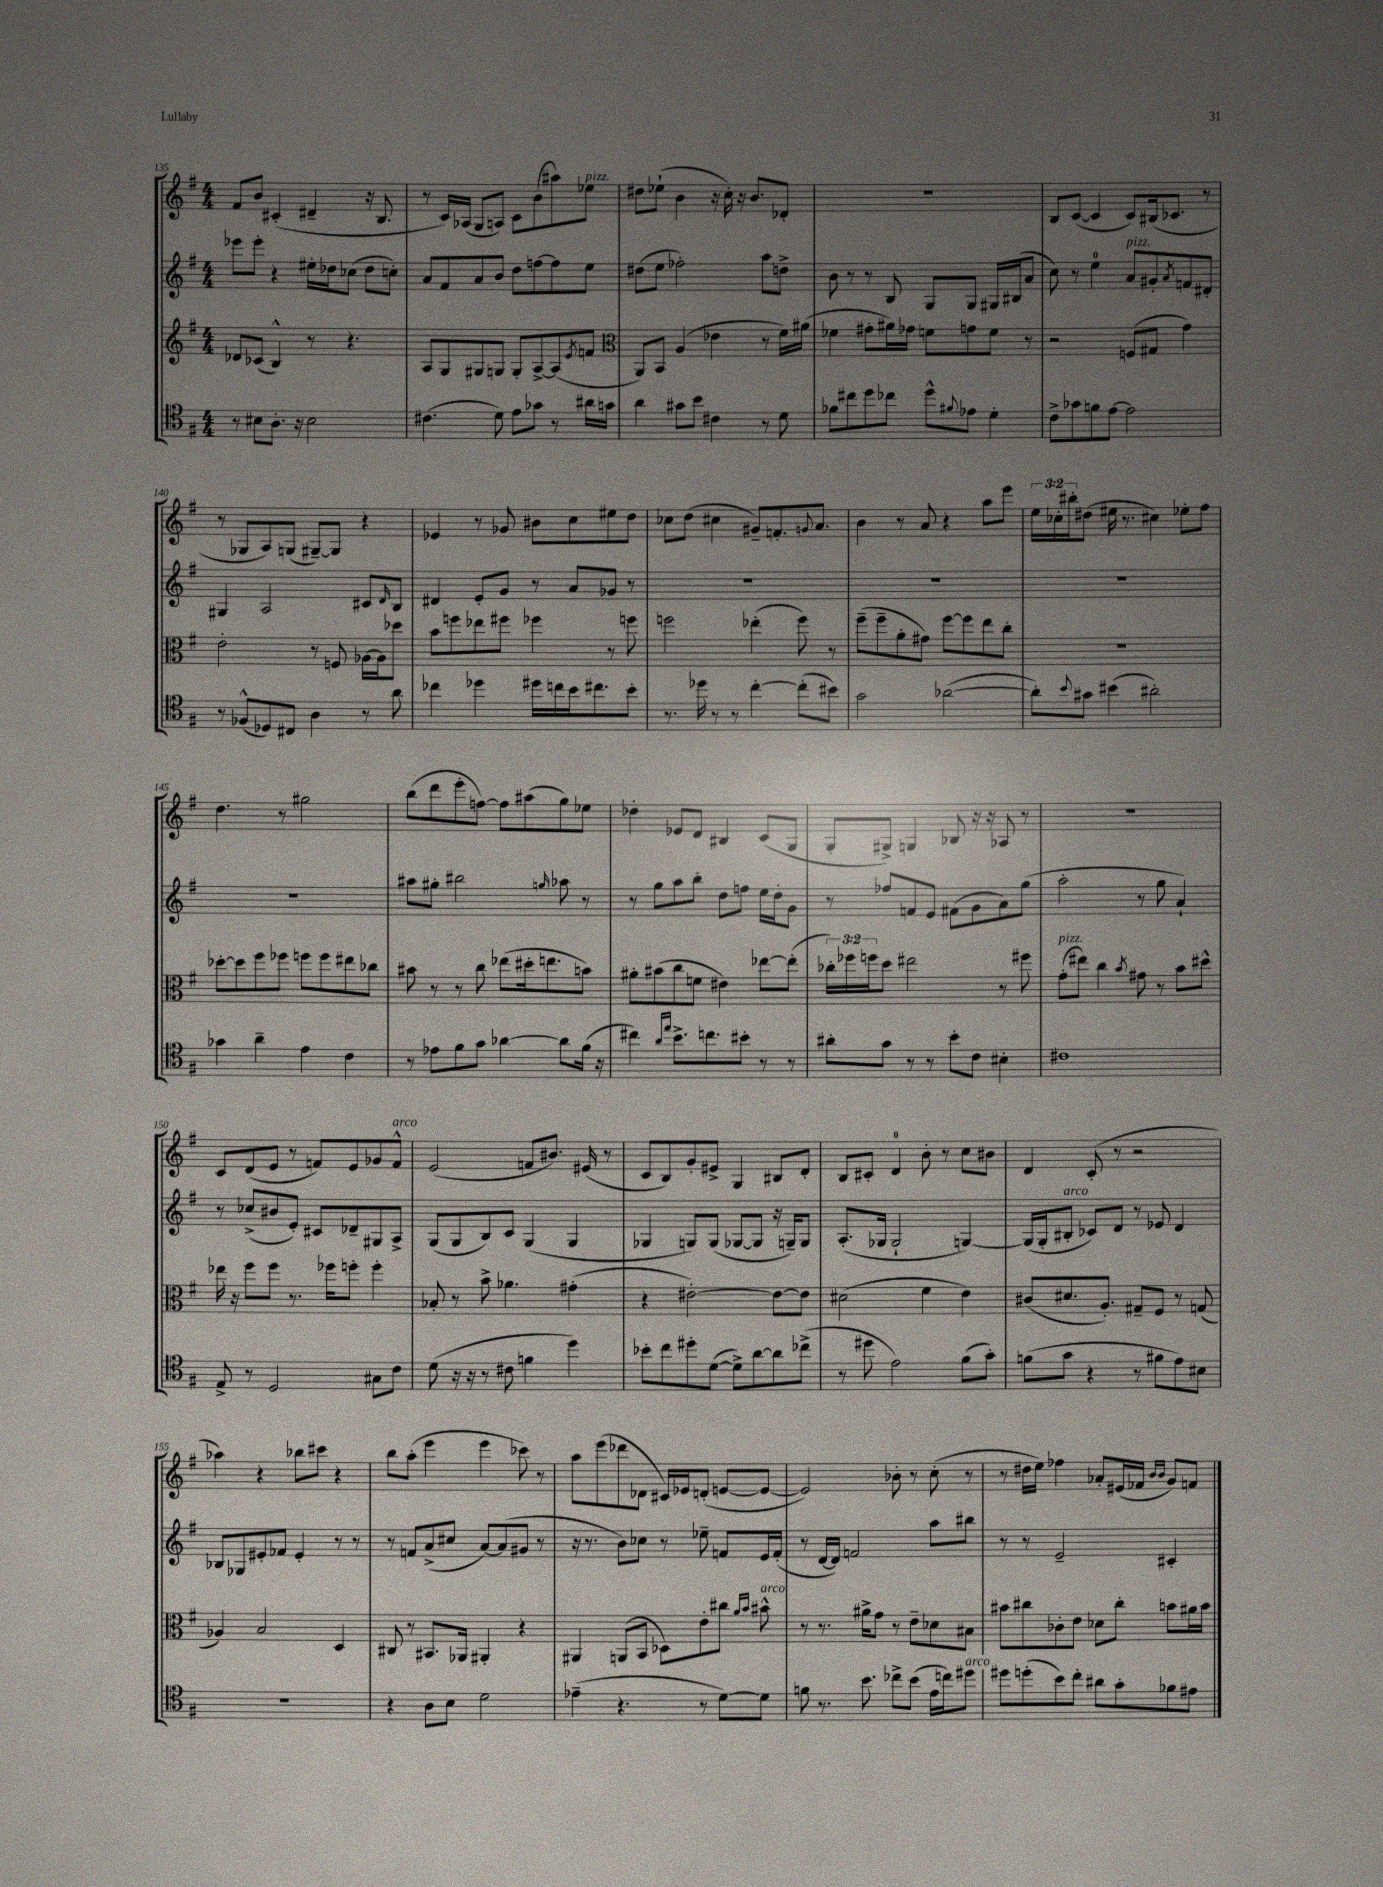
<<
\new StaffGroup <<
\new Staff = "s0" {
    \clef treble \key g \major \numericTimeSignature \time 4/4 \override Staff.TupletNumber.text = #tuplet-number::calc-fraction-text
    fis'8 b'8 cis'4-.( dis'4-- r16 b8. |
    r8 c'16) aes16( g8 a8) c'8 b'8( ais''8) ees''8^\markup { \italic "pizz." } |
    dis''8 ees''8-!( b'4 r16 c''16-.) r16 b'8. des'8-. |
    R1 |
    b8 c'8~( c'4 c'8) bis16( ces'8. r8 |
    r8 ges8 a8) g8( gis8~--) gis8 r4 |
    ees'4 r8 ges'8 bis'8 c''8 eis''8 d''8 |
    ces''8 d''8( cis''4 gis'8--) f'8.-. \appoggiatura { g'8 } a'8. |
    b'4 r8 a'8 r4 a''8 e'''8 |
    \tuplet 3/2 { e''16 ces''16-. bis''16-. } dis''8( eis''16 r8. cis''4) ees''8-. fis''8 |
    d''4. r8 gis''2 |
    b''8( d'''8 e'''8-. f''8~) f''8 ais''8( g''8) ees''8 |
    des''4-. ees'8 d'8 bis4 c'8( g8 |
    g8-. gis8->) g4 bes8 r16 r16 aes8 r8 |
    R1 |
    c'8 d'8( e'8 r8 f'8) e'8 ges'8 f'8-^^\markup { \italic "arco" } |
    e'2( f'8 bis'8.) eis'16( r8 |
    c'8 b8) g'8-. eis'8-> g4 bis8 d'8-. |
    b8 cis'8-. d'4-0 b'8-. r8 c''8 bis'8 |
    d'4 c'8-.( r8 r2 |
    aes''4) r4 bes''8 cis'''8 r4 |
    b''8 a''8-.( e'''4 e'''4 ces'''8) r8 |
    a''8 e'''8( des'''8 des'8 cis'16) ees'16 d'8-.( e'8~ e'8~ |
    e'2) bes'8-. r8 c''8-.( r8 |
    r8 dis''16 e''16) fes''4 aes'8-. eis'16( fes'16 \grace { b'16 b'16 } g'8) f'8 \bar "|." |
}
\new Staff = "s1" {
    \clef treble \key g \major \numericTimeSignature \time 4/4
    ees'''8 ees'''8-. r4 eis''16-. des''16 ces''8( des''8 c''8-.) |
    a'8 fis'8 a'8 b'8 d''8 f''8~ f''8 e''8 |
    dis''8( e''8 fes''2-.) a''8 d''8-> |
    b'8 r8 r8 b8 g8 g8 gis16 bis16( a'8 |
    c''8) r8 e''4-0 a'8^\markup { \italic "pizz." } gis'8-. \acciaccatura { a'8 } f'8 dis'8-. |
    gis4 a2 cis'8 \grace { d'16 } b8 |
    dis'4 e'8-. g'8 r8 a'8 ges'8 r8 |
    R1 |
    R1 |
    R1 |
    R1 |
    ais''8 gis''8-. bis''2 \grace { g''16 } aes''8 r8 |
    r8 g''8 a''8 b''8-. d''8 f''8 e''16 d''16-. g'8 |
    r8 fes''8 f'8 e'8 fis'8( g'8 a'8) g''8( |
    a''2-. r8 g''8 a'4-!) |
    r8 ces''8->( bis'8 e'8-.) cis'8 des'8-- gis8 a8-> |
    g8( g8 b8) c'8 g4( g4 |
    ges4 g8) g8( ges8~ ges8 r16 g16--) g8 |
    a8.-.( ges16 ges2-! g4~) |
    g16( g16-. bis8-.^\markup { \italic "arco" } ces'8) d'8 r8 ees'8 d'4 |
    bes8 ges8 eis'8-. fes'8 eis'4-. r8 r8 |
    r8 f'8 a'8->( cis''8 a'8~) a'8( gis'8 r8 |
    r16 r8. b'8) ces''8 r8 ees''8-- f'8 e'16 f'16-.( |
    r8 d'16~ d'16) f'2 a''8 bis''8 |
    r8 r8 e'2-- cis'4-. \bar "|." |
}
\new Staff = "s2" {
    \clef treble \key g \major \numericTimeSignature \time 4/4 \override Staff.TupletNumber.text = #tuplet-number::calc-fraction-text
    des'8 ces'8( b4-^) r8 r4. |
    a8 g8 gis8 g8 g8-. a8~-> a8( \acciaccatura { e'8 } f'8 |
    \clef alto a,8) b,8 a4( ees'4 r8 fis'16) ais'16( |
    fes'4 gis'8-. ais'16) ges'16 f'8 g'8 f'8 r8 |
    r2 f8( gis8 g'4) |
    e'2-. r8 f8 aes16~ aes16 des''8 |
    b'8 f''8 ees''8 fis''8 fes''4 r8 f''8 |
    f''2 ees''4-.( f''8) r8 |
    fis''8--( fis''8-- a'8-. gis'8) fis''8~ fis''8 e''8 c''8-. |
    r1 |
    des''8~-. des''8 fis''8 fes''8 f''8 f''8 eis''8 ces''8 |
    bis'8 r8 r8 c''8 ees''8( dis''16-. e''8. b'8) |
    ais'8-. bis'8( c''8 f'8 eis'4) ees''8~ ees''8-.( |
    \tuplet 3/2 { ces''16-.) fes''16 f''16 } d''8 eis''2 r8 fis''8 |
    g'8-.^\markup { \italic "pizz." }( eis''8) c''4 \acciaccatura { b'8 } gis'8 r8 b'8 dis''8-^ |
    ees''16 r16 fis''8 fis''8 r8. fes''16 f''8-. f''4-. |
    bes8-. r8 b'8-> aes'4. gis'4-.( |
    r4 eis'2~-.) eis'8~ eis'8 |
    dis'2( fis'4 e'4) |
    cis'8( dis'8. a8.-.) gis8-- fis8 r8 g8( |
    aes4) b2 d4 |
    cis8 r8 bis,8. aes,16 ais,4-. r4 |
    ais,4 a,8( b,8 des8) e'8-. cis''8 \grace { a'16 b'16 } bis'8-^^\markup { \italic "arco" } |
    r8 r8. ais'16-> g'8 r8 e'8-- des'8 bis8 |
    bis'8 cis''8 ces'8-. e'8 des'8 cis''8-. b'8 ais'16 b'16 \bar "|." |
}
\new Staff = "s3" {
    \clef tenor \key g \major \numericTimeSignature \time 4/4
    r8 bis8 a8.-. r16 bis2 |
    cis'4.( d'8) e'8 ges'8 r8 ais'16 g'16 |
    a'4 gis'8 b'8 cis'4 r8 d'8 |
    fes'8 cis''8 d''8 ces''8 d''8-^ \appoggiatura { fis'8 } ees'8 d'4-. |
    c'8-> ges'8 f'8 e'8~ e'2 |
    r8 fes8-^( des8) cis8 a4 r8 a'8 |
    ces''4 des''4 dis''16 c''16 b'16 cis''8. b'8-. |
    r8. des''16 r8 r8 c''4~-. c''8-.( bis'8) |
    g'2 aes'2~( |
    aes'8-.) \appoggiatura { b'8 } gis'8 bis'4( ais'2-.) |
    ges'4 a'4-- e'4 c'4 |
    r8 ees'8 fis'8 g'8 aes'4~ aes'8 fis'16( r16 |
    cis''4) \grace { a'16 e''16 } b'8.-> c''8. bis'8-. r8 r8 |
    ais'8-. g'8 r8 r8 b'8-. c'8 bis4-. |
    cis'1 |
    e8-> r8 d2 gis8 c'8 |
    d'8( r16 r16 r8 cis'8 f'4 d''4) |
    bes'8-. c''8 dis''8-. d'8~( d'8->) a'8~ a'8 ces''8->( |
    r8 dis''8 e'2) fis'8( g'8-.) |
    f'8( g'8 r4 r8 fis'8 e'8) bis8 |
    R1 |
    r4 a8 b8 d'2 |
    ees'4--( r4. r8 d'8~) d'8 |
    f'8 r8. b'8. ces''8-> b'8( e'16 c''16) dis''8^\markup { \italic "arco" } |
    dis''8 d''8-.( b'8) c''8-. ais'8 g'8-. fes'8 eis'8 \bar "|." |
}
>>
>>
\layout { \context { \Score currentBarNumber = #135 } }
